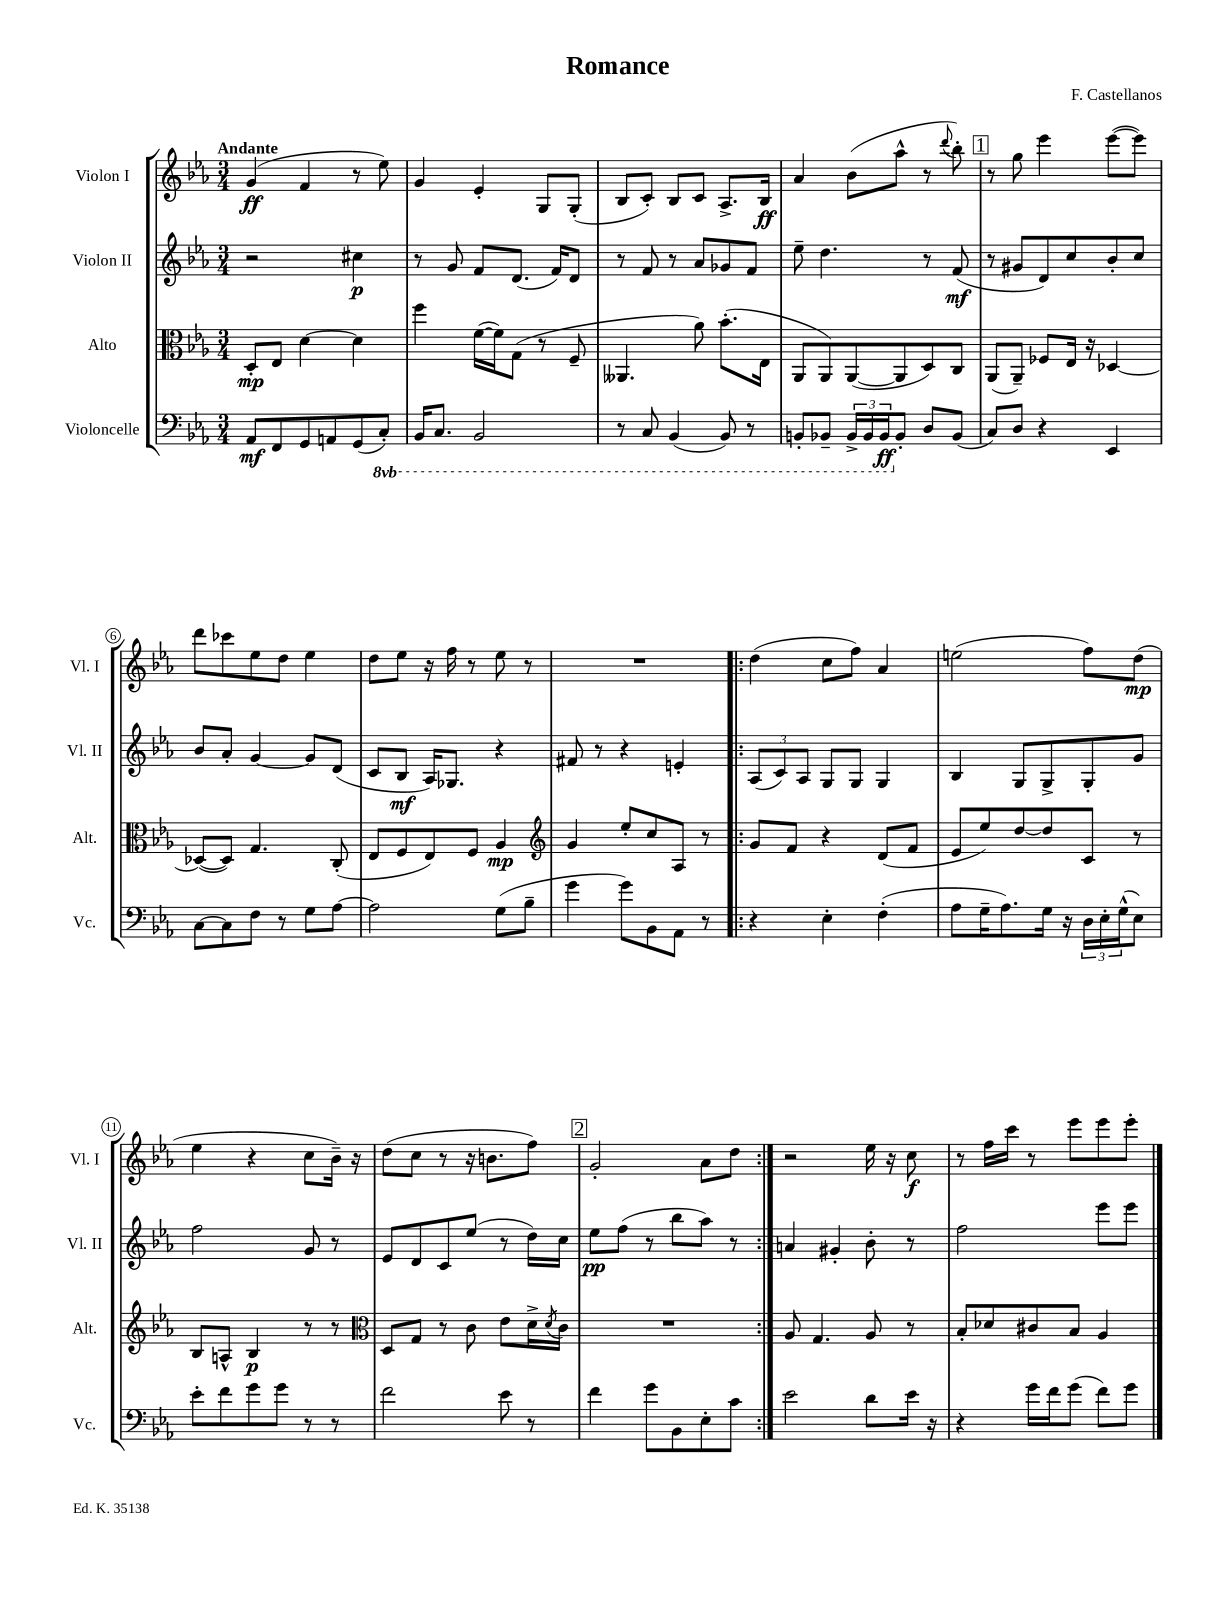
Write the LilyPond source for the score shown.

\header { title = "Romance" composer = "F. Castellanos" }
<<
\new StaffGroup <<
\new Staff = "s0" \with { instrumentName = "Violon I" shortInstrumentName = "Vl. I" } {
    \clef treble \key ees \major \numericTimeSignature \time 3/4 \tempo "Andante"
    g'4\ff( f'4 r8 ees''8) |
    g'4 ees'4-. g8 g8-.( |
    bes8 c'8-.) bes8 c'8 aes8.-> bes16\ff |
    aes'4 bes'8( aes''8-^ r8 \appoggiatura { d'''8 } bes''8-.) |
    \mark \markup { \box "1" } r8 g''8 ees'''4 ees'''8~( ees'''8) |
    d'''8 ces'''8 ees''8 d''8 ees''4 |
    d''8 ees''8 r16 f''16 r8 ees''8 r8 |
    R2. |
    \repeat volta 2 { d''4( c''8 f''8) aes'4 |
    e''2( f''8) d''8\mp( |
    ees''4 r4 c''8 bes'16--) r16 |
    d''8( c''8 r8 r16 b'8. f''8) |
    \mark \markup { \box "2" } g'2-. aes'8 d''8 | }
    r2 ees''16 r16 c''8\f |
    r8 f''16 c'''16 r8 ees'''8 ees'''8 ees'''8-. \bar "|." |
}
\new Staff = "s1" \with { instrumentName = "Violon II" shortInstrumentName = "Vl. II" } {
    \clef treble \key ees \major \numericTimeSignature \time 3/4
    r2 cis''4\p |
    r8 g'8 f'8 d'8.( f'16) d'8 |
    r8 f'8 r8 aes'8 ges'8 f'8 |
    ees''8-- d''4. r8 f'8\mf( |
    \mark \markup { \box "1" } r8 gis'8 d'8) c''8 bes'8-. c''8 |
    bes'8 aes'8-. g'4~ g'8 d'8( |
    c'8 bes8\mf aes16) ges8. r4 |
    fis'8 r8 r4 e'4-. |
    \repeat volta 2 { \tuplet 3/2 { aes8( c'8) aes8 } g8 g8 g4 |
    bes4 g8 g8-> g8-. g'8 |
    f''2 g'8 r8 |
    ees'8 d'8 c'8 ees''8( r8 d''16) c''16 |
    \mark \markup { \box "2" } ees''8\pp f''8( r8 bes''8 aes''8) r8 | }
    a'4 gis'4-. bes'8-. r8 |
    f''2 ees'''8 ees'''8 \bar "|." |
}
\new Staff = "s2" \with { instrumentName = "Alto" shortInstrumentName = "Alt." } {
    \clef alto \key ees \major \numericTimeSignature \time 3/4
    d8-.\mp ees8 d'4~ d'4 |
    f''4 f'16~( f'16) g8( r8 f8-- |
    aeses,4. aes'8) bes'8.-.( ees16 |
    aes,8 aes,8) aes,8~( aes,8 d8) c8 |
    \mark \markup { \box "1" } aes,8( aes,8--) fes8 ees16 r16 des4~ |
    des8~( des8) g4. c8-.( |
    ees8 f8 ees8) f8 aes4\mp |
    \clef treble g'4 ees''8-. c''8 aes8 r8 |
    \repeat volta 2 { g'8 f'8 r4 d'8( f'8 |
    ees'8 ees''8) d''8~ d''8 c'8 r8 |
    bes8 a8-^ bes4\p r8 r8 |
    \clef alto d8 g8 r8 c'8 ees'8 d'16-> \acciaccatura { d'8 } c'16 |
    \mark \markup { \box "2" } R2. | }
    aes8 g4. aes8 r8 |
    bes8-. des'8 cis'8 bes8 aes4 \bar "|." |
}
\new Staff = "s3" \with { instrumentName = "Violoncelle" shortInstrumentName = "Vc." } {
    \clef bass \key ees \major \numericTimeSignature \time 3/4 \set Staff.ottavationMarkups = #ottavation-simple-ordinals
    aes,8\mf f,8 g,8 a,8 g,8( \ottava #-1 c,8-.) |
    bes,,16 c,8. bes,,2 |
    r8 c,8 bes,,4( bes,,8) r8 |
    b,,8-. bes,,8-- \tuplet 3/2 { bes,,16-> bes,,16 bes,,16\ff \ottava #0 } bes,8-. d8 bes,8( |
    \mark \markup { \box "1" } c8) d8 r4 ees,4 |
    c8~ c8 f8 r8 g8 aes8~ |
    aes2 g8( bes8-- |
    g'4 g'8) bes,8 aes,8 r8 |
    \repeat volta 2 { r4 ees4-. f4-.( |
    aes8 g16-- aes8.) g16 r16 \tuplet 3/2 { d16 ees16-. g16-^( } ees8) |
    ees'8-. f'8 g'8 g'8 r8 r8 |
    f'2 ees'8 r8 |
    \mark \markup { \box "2" } f'4 g'8 bes,8 ees8-. c'8 | }
    ees'2 d'8 ees'16 r16 |
    r4 g'16 f'16 g'8( f'8) g'8 \bar "|." |
}
>>
>>
\layout { \context { \Score \override BarNumber.stencil = #(make-stencil-circler 0.1 0.3 ly:text-interface::print) } }
